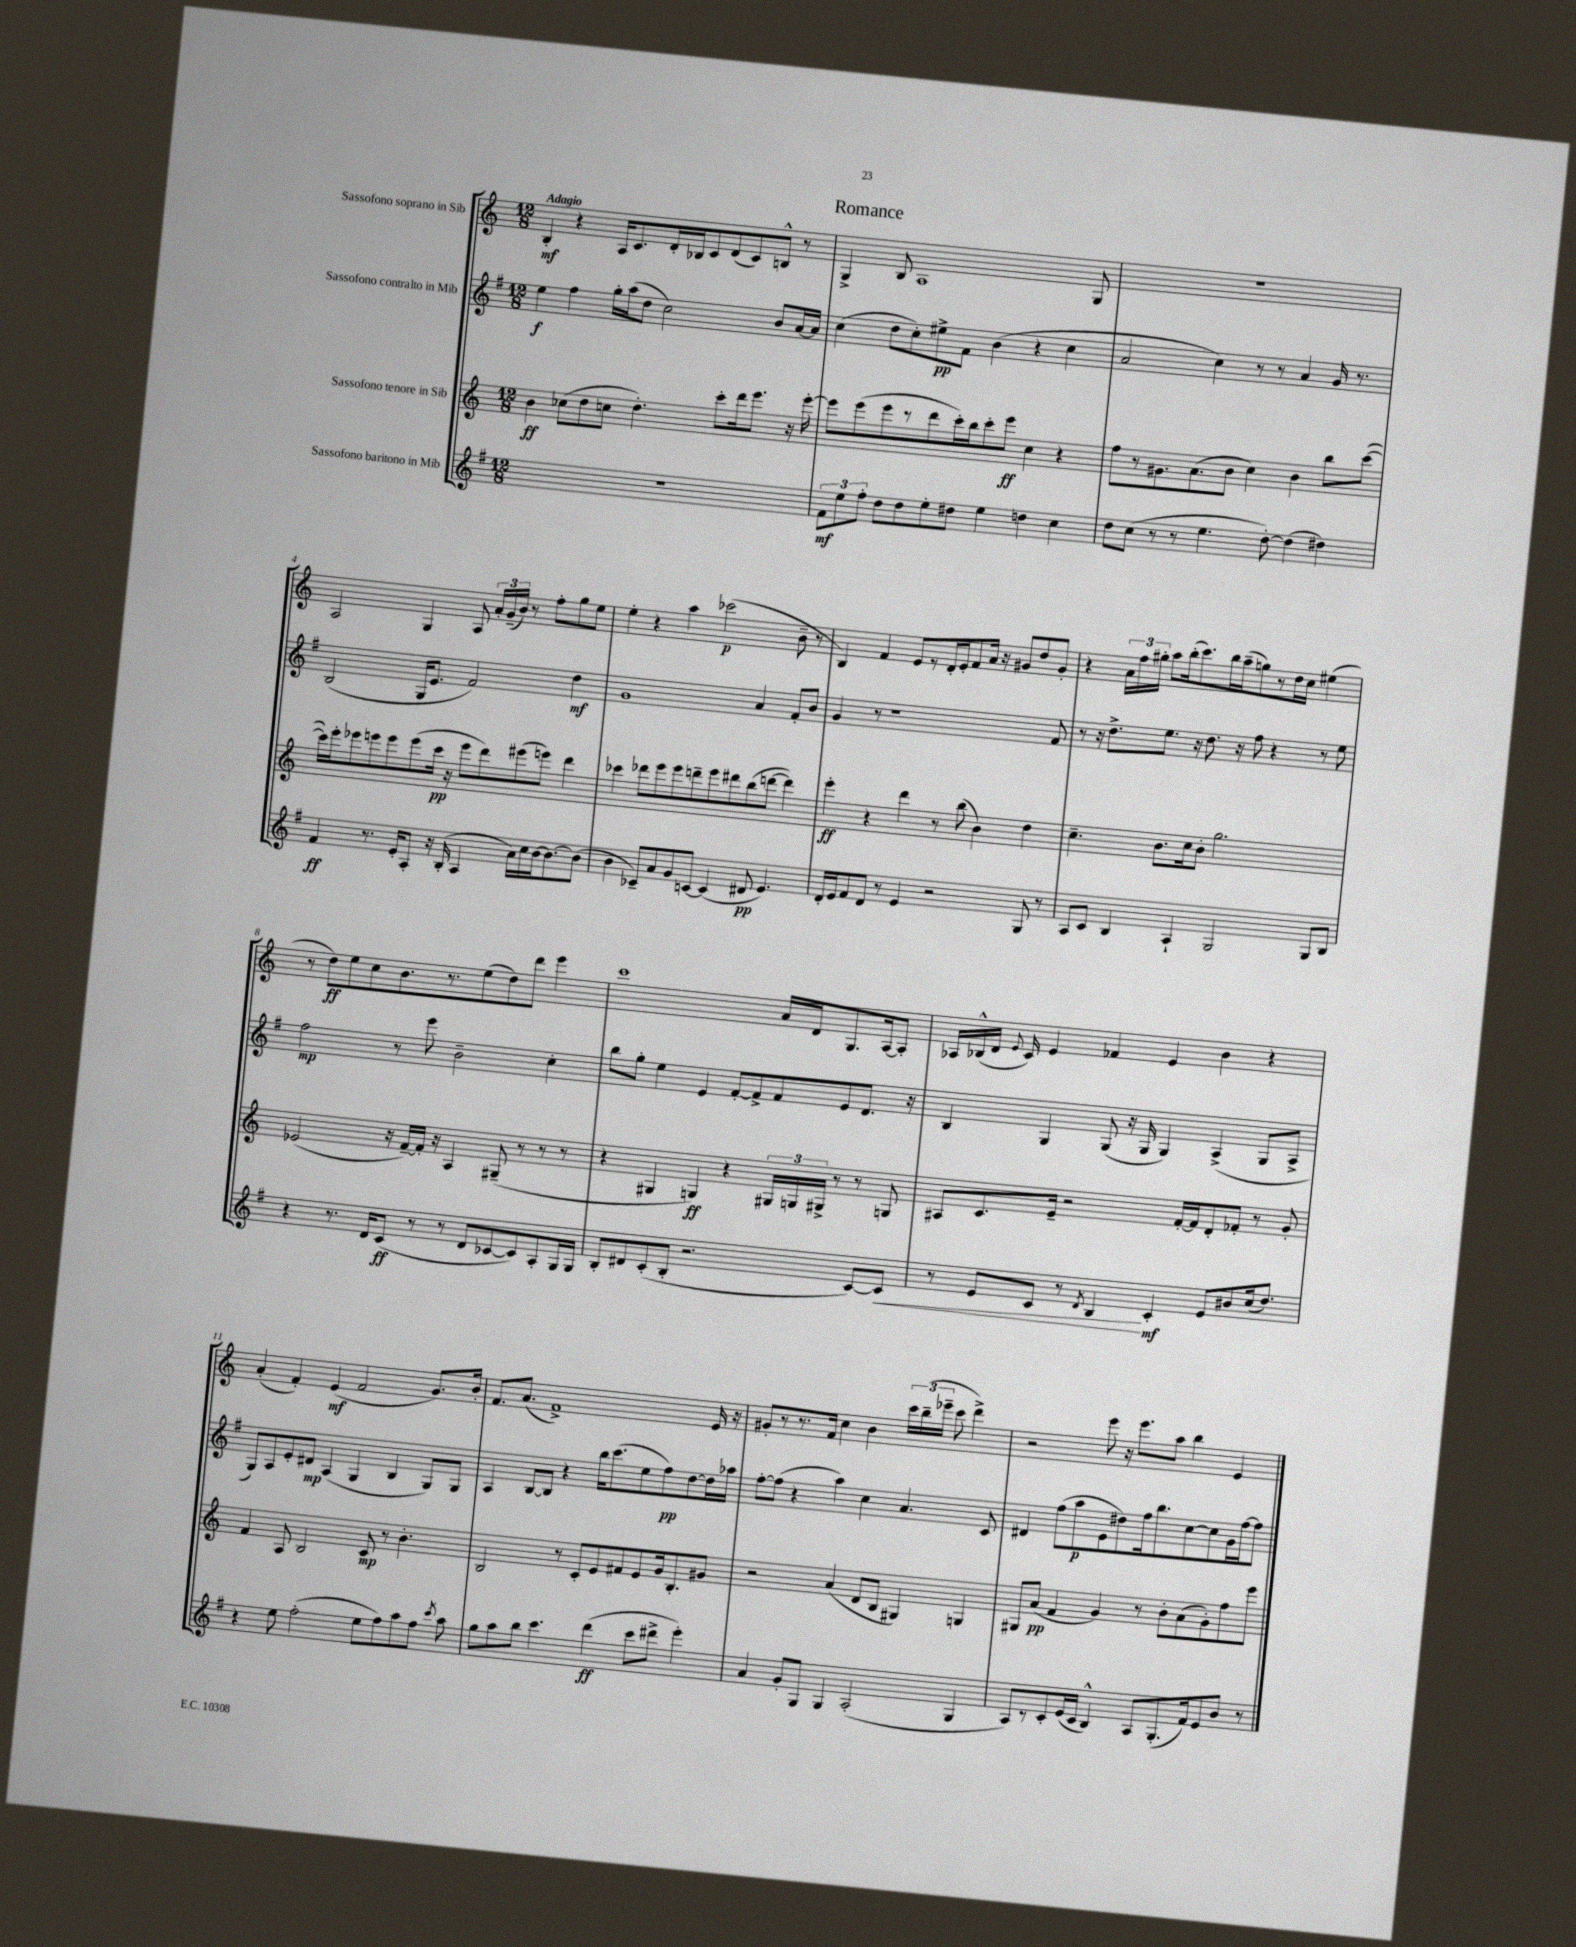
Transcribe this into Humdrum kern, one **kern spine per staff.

**kern	**dynam	**kern	**dynam	**kern	**dynam	**kern	**dynam
*part4	*part4	*part3	*part3	*part2	*part2	*part1	*part1
*staff4	*staff4	*staff3	*staff3	*staff2	*staff2	*staff1	*staff1
*I"Sassofono baritono in Mib	*	*I"Sassofono tenore in Sib	*	*I"Sassofono contralto in Mib	*	*I"Sassofono soprano in Sib	*
*clefG2	*	*clefG2	*	*clefG2	*	*clefG2	*
*k[f#]	*	*k[]	*	*k[f#]	*	*k[]	*
*M12/8	*	*M12/8	*	*M12/8	*	*M12/8	*
=1	=1	=1	=1	=1	=1	=1	=1
!	!	!	!	!	!	!LO:TX:a:B:t=Adagio	!
1.r	.	4b\	ff	4ee\	f	4B'/	mf
.	.	(8cc-X\L	.	4ff#\	.	4r	.
.	.	8dd\	.	.	.	.	.
.	.	8ccn\J	.	16gg'\LL	.	16A/KL	.
.	.	.	.	(16aa\J	.	8.c/	.
.	.	4.dd'\)	.	8dd\J	.	.	.
.	.	.	.	2cc\)	.	16d'/L	.
.	.	.	.	.	.	16B-X/J	.
.	.	.	.	.	.	8c/	.
.	.	8ccc'\L	.	.	.	(8d/	.
.	.	16ddd\k	.	.	.	8c/)	.
.	.	8.eee\J	.	.	.	.	.
.	.	.	.	8b/L	.	8Bn^^/J	.
.	.	16r	.	[16a/L	.	8r	.
.	.	[16eee'\	.	16a/JJ]	.	.	.
=2	=2	=2	=2	=2	=2	=2	=2
12f#\L	mf	8eee\L]	.	(4cc\	.	4G^/	.
12ee\	.	.	.	.	.	.	.
.	.	(8eee\	.	.	.	.	.
12ff#'\J	.	.	.	.	.	.	.
8dd\L	.	8eee\	.	8dd\L	.	8B/	.
8dd\	.	8r	.	8cc'\)	.	1A	.
8ee'\	.	8ddd\	.	8ee#X^\	pp	.	.
8dd#X\J	.	16ccc'\L)	.	8f#\J	.	.	.
.	.	16bb\J	.	.	.	.	.
4ee\	.	8ccc'\	.	(4b\	.	.	.
.	.	8eee\J	ff	.	.	.	.
4ddn\	.	4cc\	.	4r	.	.	.
4cc\	.	4r	.	4cc\	.	.	.
.	.	.	.	.	.	8G/	.
=3	=3	=3	=3	=3	=3	=3	=3
8dd\L	.	8ff\L	.	2a/	.	1.r	.
(8cc\J	.	8r	.	.	.	.	.
8r	.	8.g#X\	.	.	.	.	.
8r	.	.	.	.	.	.	.
.	.	(8.a\	.	.	.	.	.
4.ee\	.	.	.	4cc\)	.	.	.
.	.	8b\J	.	.	.	.	.
.	.	4cc\)	.	8r	.	.	.
[8dd'\)	.	.	.	8r	.	.	.
(4dd\]	.	4b\	.	4a/	.	.	.
4dd#X\)	.	8bb\L	.	16g/	.	.	.
.	.	.	.	8.r	.	.	.
.	.	([8ccc\J	.	.	.	.	.
!!LO:LB:g=z
=4	=4	=4	=4	=4	=4	=4	=4
4f#/	ff	16ccc\LL])	.	(2B/	.	2A/	.
.	.	16eee'\J	.	.	.	.	.
.	.	8eee-X\	.	.	.	.	.
8.r	.	8eeen\	.	.	.	.	.
.	.	8eee\	.	.	.	.	.
16e'/KL	.	.	.	.	.	.	.
8A'/J	.	(8eee\	.	16G/KL	.	4G/	.
.	.	.	.	8.e/J	.	.	.
16r	.	16ccc\Jk	pp	.	.	.	.
(16B'/	.	16r	.	.	.	.	.
4A/	.	8eee\L	.	2f#/)	.	8A/	.
.	.	8ddd\)	.	.	.	24a'/LL	.
.	.	.	.	.	.	(24g~/	.
.	.	.	.	.	.	24b/JJ)	.
16a\LL)	.	(8eee#X\	.	.	.	8r	.
16cc\	.	.	.	.	.	.	.
[16b\J	.	8eeen\J)	.	.	.	8ff'\L	.
8.b\_	.	.	.	.	.	.	.
.	.	4ddd\	.	4dd\	mf	8gg\	.
(8b\J]	.	.	.	.	.	8ee\J	.
=5	=5	=5	=5	=5	=5	=5	=5
4b\	.	4ccc-X\	.	1g	.	4ee'\	.
8c-X~/L)	.	8ddd-X\L	.	.	.	4r	.
8a/	.	8eee\	.	.	.	.	.
8g/	.	8eee\	.	.	.	4aa\	.
[8cn/J	.	8dddn~\	.	.	.	.	.
(4c/]	.	8eee\	.	.	.	(2ccc-X\	p
.	.	8ddd#X\	.	.	.	.	.
8d#X/	pp	(8bb\	.	4a/	.	.	.
4.e/)	.	[8dddn\J	.	.	.	.	.
.	.	4ddd\])	.	8f#'/L	.	8b~\	.
.	.	.	.	8b/J	.	8r	.
=6	=6	=6	=6	=6	=6	=6	=6
16d'/LL	.	4eee'\	ff	4g/	.	4B/)	.
16e/J	.	.	.	.	.	.	.
8f#/	.	.	.	.	.	.	.
8d/J	.	4r	.	8r	.	4f/	.
8r	.	.	.	1r	.	.	.
4e/	.	4ddd\	.	.	.	8e/L	.
.	.	.	.	.	.	8r	.
2r	.	8r	.	.	.	16d'/L	.
.	.	.	.	.	.	16e'/J	.
.	.	(8bb\	.	.	.	8f/	.
.	.	4b\)	.	.	.	16a/Jk	.
.	.	.	.	.	.	16r	.
.	.	.	.	.	.	8g#X/L	.
8G/	.	4dd\	.	.	.	8dd/	.
8r	.	.	.	8f#/	.	8g#'/J	.
=7	=7	=7	=7	=7	=7	=7	=7
8A/L	.	4.cc~\	.	8r	.	4r	.
8c/J	.	.	.	16r	.	.	.
.	.	.	.	8.dd^\L	.	.	.
4B/	.	.	.	.	.	24a\LL	.
.	.	.	.	.	.	24ff\	.
.	.	.	.	.	.	24gg#X'\JJ	.
.	.	8.b\L	.	8.ee\J	.	8aa\L	.
4A`/	.	.	.	.	.	(16bb'\k	.
.	.	16cc\k	.	16r	.	8.ccc\)	.
.	.	8b'\J	.	8.dd\	.	.	.
2G/	.	2.gg\	.	.	.	16bb\L	.
.	.	.	.	16r	.	(16aa~\J	.
.	.	.	.	8ff#\	.	8ggn\)	.
.	.	.	.	4r	.	8r	.
.	.	.	.	.	.	16dd\L	.
.	.	.	.	.	.	16cc\JJ	.
8G/L	.	.	.	8r	.	(4ee#X\	.
8B/J	.	.	.	8ee\	.	.	.
!!LO:LB:g=z
=8	=8	=8	=8	=8	=8	=8	=8
4r	.	(2e-X/	.	2ff#\	mp	8r	.
.	.	.	.	.	.	8dd\L)	ff
8.r	.	.	.	.	.	8ee\	.
.	.	.	.	.	.	8cc\	.
16d/KL	.	.	.	.	.	.	.
(8c/J	ff	16r	.	8r	.	8.b\	.
.	.	[16f~/LL)	.	.	.	.	.
8r	.	16f'/JJ]	.	8eee\	.	.	.
.	.	16r	.	.	.	8.r	.
8r	.	4A/	.	2b~\	.	.	.
8d/L	.	.	.	.	.	(8ee\	.
[8c-X/	.	(8G#X~/	.	.	.	8dd\)	.
8c-/])	.	8r	.	.	.	8ddd\J	.
8A'/	.	8r	.	4cc'\	.	4eee\	.
16G/L	.	8r	.	.	.	.	.
16G/JJ	.	.	.	.	.	.	.
=9	=9	=9	=9	=9	=9	=9	=9
8B'/L	.	4r	.	8bb\L	.	1ccc	.
8d#X/	.	.	.	8gg'\J	.	.	.
(8c'/	.	4G#X/	.	4ee\	.	.	.
8B'/J	.	.	.	.	.	.	.
2.r	.	4Gn/)	ff	4e/	.	.	.
.	.	4r	.	[8f#'/L	.	.	.
.	.	.	.	8f#^/]	.	.	.
.	.	24G#X/LL	.	8f#/	.	16a/LL	.
.	.	24Gn/	.	.	.	.	.
.	.	.	.	.	.	16d/J	.
.	.	24G#X^/JJ	.	.	.	.	.
.	.	8r	.	8e/	.	8.G/	.
[8c/L)	.	8r	.	8.d/J	.	.	.
.	.	.	.	.	.	[16A/k	.
!	!LO:HP:b	!	!	!	!	!	!
8c/J]	<	8Gn/	.	.	.	8A'/J]	.
.	.	.	.	16r	.	.	.
=10	=10	=10	=10	=10	=10	=10	=10
8r	.	8A#X/L	.	4B/	.	16A-X/LL	.
.	.	.	.	.	.	(16B-X^^/	.
8e/L	.	8.c/	.	.	.	16d/JJ	.
.	.	.	.	.	.	8qqe/	.
.	.	.	.	.	.	16c/)	.
8c/J	.	.	.	4G/	.	4e/	.
.	.	16e~/Jk	.	.	.	.	.
8r	.	2r	.	.	.	.	.
8qd/	.	.	.	.	.	.	.
4B/	.	.	.	(8G/	.	4f-X/	.
.	.	.	.	16r	.	.	.
.	.	.	.	16G/	.	.	.
4c'/	[ mf	.	.	4G/)	.	4e/	.
.	.	[16f'/LL	.	.	.	.	.
.	.	16f/J]	.	.	.	.	.
8e/L	.	8d'/	.	(4A^/	.	4b\	.
8b#X/	.	8f-X'/J	.	.	.	.	.
(16cc/k	.	8r	.	8G/L	.	4r	.
8.dd/J)	.	.	.	.	.	.	.
.	.	8g'/	.	8A^/J	.	.	.
!!LO:LB:g=z
=11	=11	=11	=11	=11	=11	=11	=11
4r	.	4f/	.	8G/L)	.	(4a'/	.
.	.	.	.	8A/	.	.	.
8ee\	.	8A/	.	8e'/	.	4f'/)	.
(2ff#'\	.	2B/	.	8d#X/J	mp	.	.
.	.	.	.	(4A/	.	(4e/	mf
.	.	.	.	4G/	.	2f/	.
8ee\L	.	8c/	mp	.	.	.	.
8ff#\)	.	8r	.	4B/	.	.	.
8aa\	.	4.b'\	.	.	.	.	.
8ff#\J	.	.	.	8G/L)	.	8.g/L)	.
8qccc/	.	.	.	.	.	.	.
8aa\	.	.	.	8G/J	.	.	.
.	.	.	.	.	.	16b'/Jk	.
=12	=12	=12	=12	=12	=12	=12	=12
8gg\L	.	2B/	.	4A/	.	8.f/L	.
8aa\	.	.	.	.	.	.	.
.	.	.	.	.	.	(8.a/J	.
8bb\J	.	.	.	[8B/L	.	.	.
4.ccc\	.	.	.	8B/J]	.	1f^)	.
.	.	8r	.	4r	.	.	.
.	.	8c'/L	.	.	.	.	.
(4ddd\	ff	8e/	.	16bb\KL	.	.	.
.	.	.	.	(8.ccc\	.	.	.
.	.	8f#X/	.	.	.	.	.
8ccc\L	.	8e/	.	8ee\	.	.	.
8ddd#X^\J	.	16g/k	.	8ff#\)	pp	.	.
.	.	8.B'/	.	.	.	.	.
4eee'\)	.	.	.	[8dd\	.	.	.
.	.	8g#X/J	.	16dd\L]	.	16e/	.
.	.	.	.	16aa-X\JJ	.	16r	.
=13	=13	=13	=13	=13	=13	=13	=13
4a/	.	2r	.	[8ff#'\L	.	8g#X'/L	.
.	.	.	.	(8ff#\J]	.	8r	.
8g'/L	.	.	.	4r	.	8.r	.
8G/J	.	.	.	.	.	.	.
.	.	.	.	.	.	16f/Jk	.
4G/	.	(4a/	.	4aa\)	.	4cc\	.
(2A'/	.	8d/L	.	4cc\	.	4b\	.
.	.	8B/J	.	.	.	.	.
.	.	4G#X/)	.	4.a/	.	24ccc\LL	.
.	.	.	.	.	.	(24bb~\	.
.	.	.	.	.	.	24eee-X~\JJ	.
.	.	.	.	.	.	8ccc\	.
4G/	.	4Gn/	.	.	.	4ddd^\)	.
.	.	.	.	8c/	.	.	.
=14	=14	=14	=14	=14	=14	=14	=14
8A/L)	.	8G#X/L	.	4d#X/	.	2r	.
8r	.	(8a/J	pp	.	.	.	.
8c'/	.	4f/	.	(8ff#\L	.	.	.
(16e/L	.	.	.	8aa\	p	.	.
16c/JJ	.	.	.	.	.	.	.
4B^^/)	.	4g/)	.	8e\	.	8eee\	.
.	.	.	.	8dd#X\)	.	16r	.
.	.	.	.	.	.	8.eee\L	.
8A/L	.	8r	.	16ff#\k	.	.	.
.	.	.	.	8.bb\	.	.	.
(8.G'/	.	8b'\L	.	.	.	8aa\J	.
.	.	(8a\	.	[8cc\	.	4bb\	.
16f#/k)	.	.	.	.	.	.	.
8e/	.	8g'\)	.	8cc\]	.	.	.
8b/J	.	8ff\	.	16g\L	.	4e/	.
.	.	.	.	[16ff#\J	.	.	.
8r	.	8eee\J	.	8ff#\J]	.	.	.
==	==	==	==	==	==	==	==
*-	*-	*-	*-	*-	*-	*-	*-
